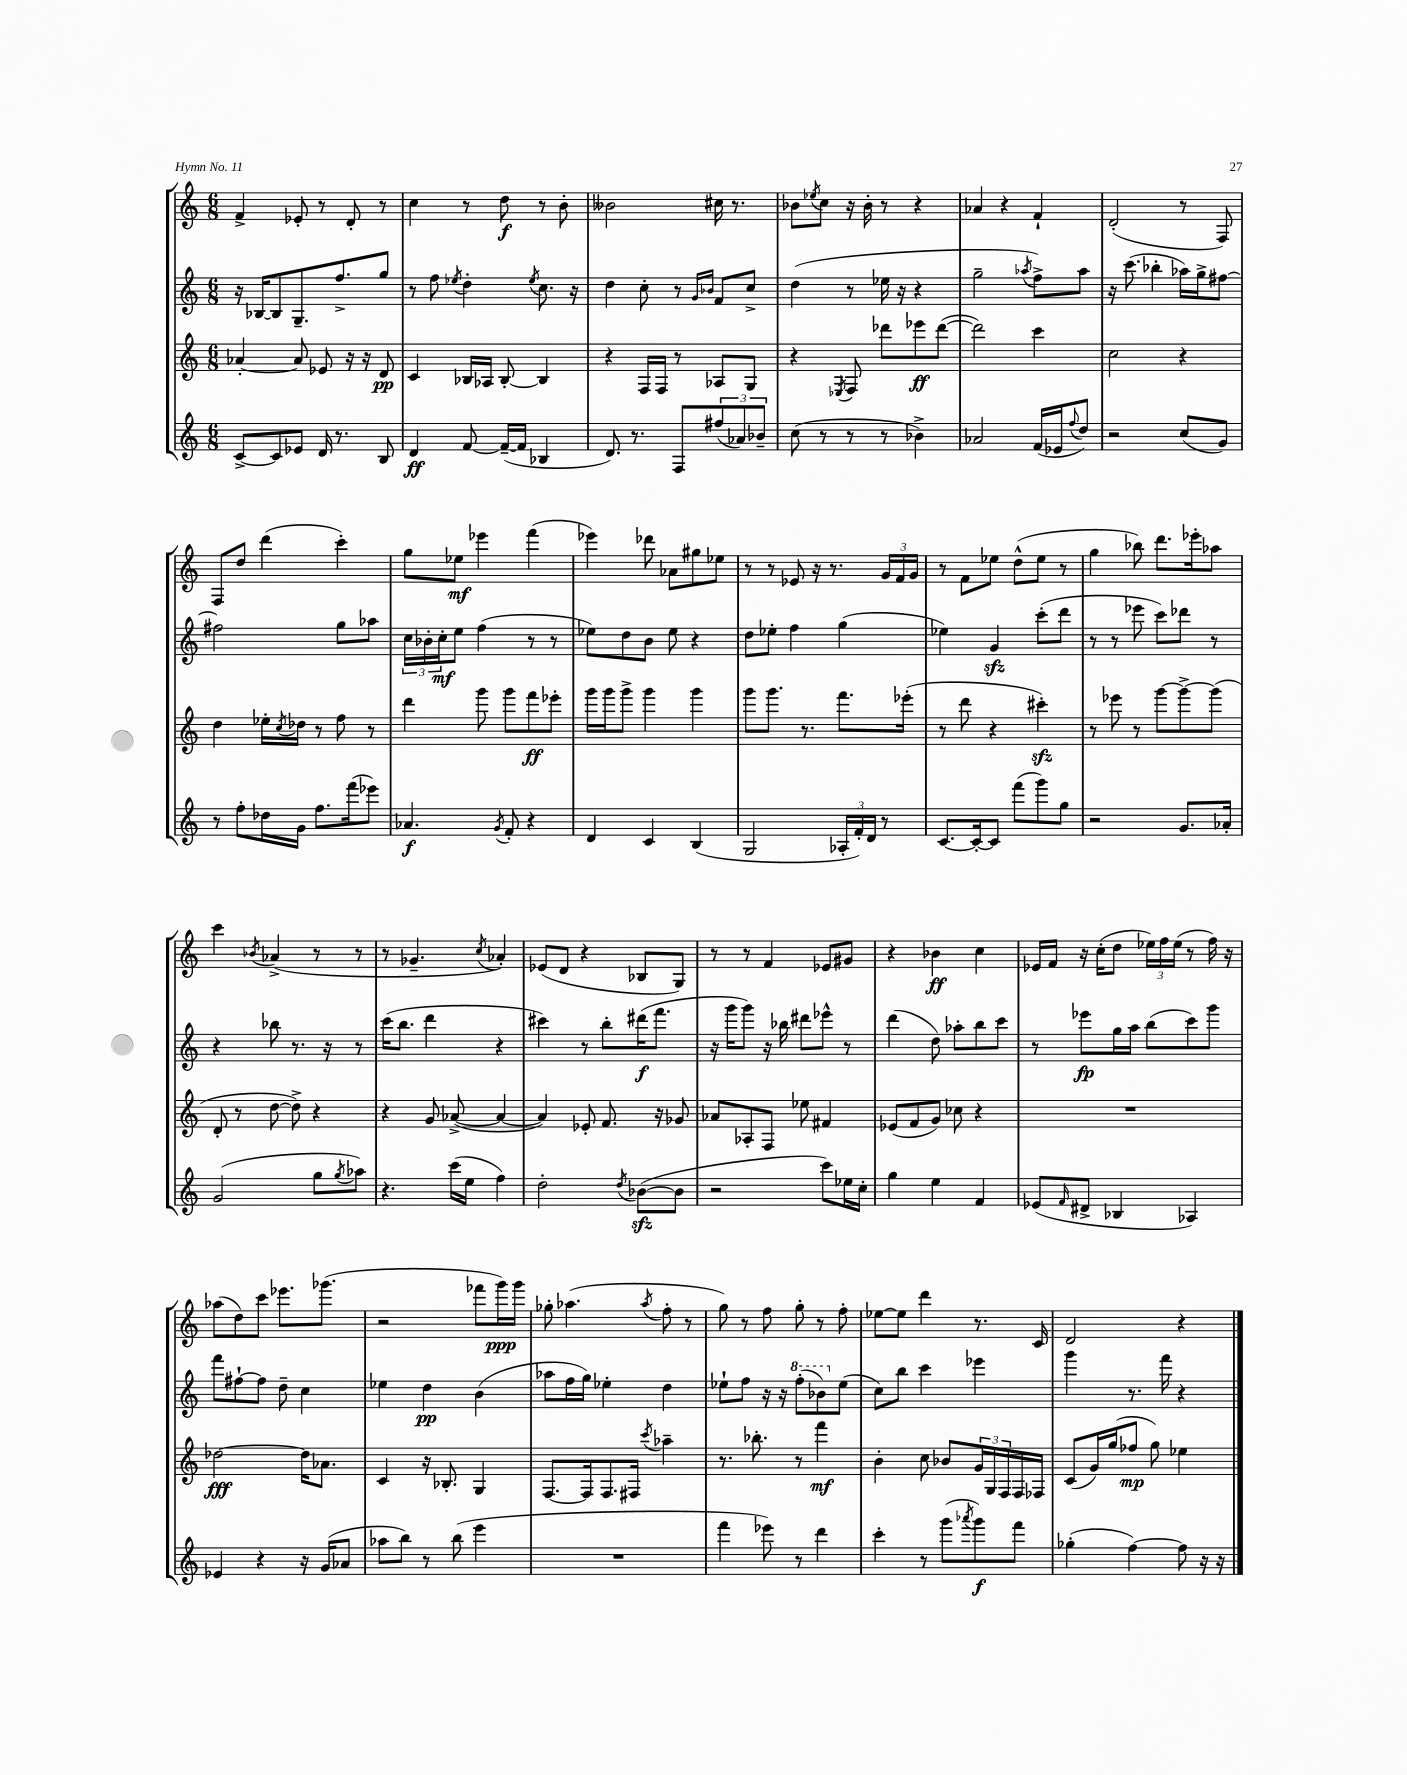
<<
\new StaffGroup <<
\new Staff = "s0" {
    \clef treble \key c \major \numericTimeSignature \time 6/8
    f'4-> ees'8-. r8 d'8-. r8 |
    c''4 r8 d''8\f r8 b'8-. |
    beses'2 cis''16 r8. |
    bes'8 \acciaccatura { ees''8 } c''8 r16 bes'16-. r8 r4 |
    aes'4 r4 f'4-! |
    d'2-.( r8 f8) |
    f8 d''8 d'''4( c'''4-.) |
    g''8 ees''8\mf ees'''4 f'''4( |
    ees'''4) des'''8 aes'8 gis''8 ees''8 |
    r8 r8 ees'8 r16 r8. \tuplet 3/2 { g'16 f'16 g'16 } |
    r8 f'8 ees''8 d''8-^( ees''8 r8 |
    g''4 bes''8) d'''8. ees'''16-. aes''8 |
    c'''4 \acciaccatura { bes'8 } aes'4->( r8 r8 |
    r8 ges'4.-- \acciaccatura { c''8 } aes'4-.) |
    ees'8( d'8 r4 bes8 g8) |
    r8 r8 f'4 ees'8 gis'8 |
    r4 bes'4\ff c''4 |
    ees'16 f'16 r16 c''16-.( d''8 \tuplet 3/2 { ees''16) f''16 ees''16( } r8 f''16) r16 |
    aes''8( d''8) c'''8 ees'''8. ges'''8.( |
    r2 fes'''8 g'''16\ppp) g'''16 |
    ges''8-. aes''4.( \acciaccatura { aes''8 } f''8-. r8 |
    g''8) r8 f''8 g''8-. r8 f''8-. |
    ees''8~ ees''8 d'''4 r8. c'16 |
    d'2 r4 \bar "|." |
}
\new Staff = "s1" {
    \clef treble \key c \major \numericTimeSignature \time 6/8
    r16 bes16~ bes8 g8.-- f''8.-> g''8 |
    r8 f''8 \acciaccatura { ees''8 } d''4-. \acciaccatura { ees''8 } c''8. r16 |
    d''4 c''8-. r8 \grace { g'16 bes'16 } f'8 c''8-> |
    d''4( r8 ees''16 r16 r4 |
    g''2-- \acciaccatura { aes''8 } f''8->) aes''8 |
    r16 c'''8.( bes''4-. aes''16) g''16-> fis''8~ |
    fis''2 g''8 aes''8 |
    \tuplet 3/2 { c''16 bes'16-. c''16-.\mf } e''8 f''4( r8 r8 |
    ees''8) d''8 b'8 ees''8 r4 |
    d''8 ees''8-. f''4 g''4( |
    ees''4) g'4\sfz c'''8-.( d'''8 |
    r8 r8 ees'''8 c'''8) des'''8 r8 |
    r4 bes''8 r8. r16 r8 |
    c'''16( b''8. d'''4 r4 |
    cis'''4) r8 b''8-. dis'''16\f( f'''8. |
    r16 g'''16 g'''8) r16 bes''16 dis'''8 ees'''8-^ r8 |
    d'''4( d''8) aes''8-. b''8 c'''8 |
    r8 ees'''8\fp g''16 a''16 b''8( c'''8) g'''8 |
    f'''8 fis''8~-! fis''8 d''8-- c''4 |
    ees''4 d''4\pp b'4( |
    aes''8 f''16 g''16) ees''4-. d''4 |
    ees''8-! f''8 r16 r16 \ottava #1 f'''8-.( bes''8) \ottava #0 ees''8( |
    c''8) b''8 c'''4 ees'''4 |
    g'''4 r8. f'''16 r4 \bar "|." |
}
\new Staff = "s2" {
    \clef treble \key c \major \numericTimeSignature \time 6/8
    aes'4~-. aes'8 ees'8 r16 r16 d'8\pp |
    c'4 bes16 aes16 bes8~-. bes4 |
    r4 f16 f16 r8 aes8 g8 |
    r4 \acciaccatura { ees8 } f8 des'''8 ees'''8\ff des'''8~( |
    des'''2) c'''4 |
    c''2 r4 |
    d''4 ees''16-. \acciaccatura { c''8 } des''16 r8 f''8 r8 |
    d'''4 g'''8 g'''8 f'''8\ff ees'''8-. |
    g'''16 g'''16 g'''8-> g'''4 g'''4 |
    g'''8 g'''8. r8. f'''8. ees'''16-.( |
    r8 d'''8 r4 cis'''4-.\sfz) |
    r8 ees'''8 r8 g'''8~ g'''8~-> g'''8( |
    d'8-. r8 d''8~ d''8->) r4 |
    r4 g'8 aes'8~->( aes'4~ |
    aes'4) ees'8-. f'8. r16 ges'8 |
    aes'8 aes8-. f8 ees''8 fis'4 |
    ees'8( f'8 g'8) ces''8 r4 |
    R2. |
    des''2~\fff des''16 aes'8. |
    c'4 r16 bes8.-. g4 |
    f8.~ f16 f8. fis16 \acciaccatura { c'''8 } aes''4-- |
    r8. bes''8.-. r8 f'''4\mf |
    b'4-. c''8 bes'8 \tuplet 3/2 { g'16 g16 f16 } f16 fes16 |
    c'8( g'16) g''16( fes''8\mp g''8) ees''4 \bar "|." |
}
\new Staff = "s3" {
    \clef treble \key c \major \numericTimeSignature \time 6/8
    c'8~-> c'8 ees'8 d'16 r8. b8 |
    d'4\ff f'8~ f'16~--( f'16 bes4 |
    d'8.) r8. f8 \tuplet 3/2 { fis''8( aes'8) bes'8-- } |
    c''8( r8 r8 r8 bes'4->) |
    aes'2 f'16( ees'16 \appoggiatura { f''8 } d''8) |
    r2 c''8( g'8) |
    r8 f''8-. des''16 g'16 f''8. f'''16( ees'''8) |
    aes'4.\f \acciaccatura { g'8 } f'8-. r4 |
    d'4 c'4 b4( |
    g2 \tuplet 3/2 { aes16-. f'16-.) d'16 } r8 |
    c'8.~ c'16~-. c'8 f'''8( g'''8) g''8 |
    r2 g'8. aes'16-. |
    g'2( g''8 \acciaccatura { g''8 } aes''8) |
    r4. c'''16( e''16 f''4) |
    d''2-. \acciaccatura { d''8 } bes'8~\sfz( bes'8 |
    r2 c'''8) ees''16 c''16-. |
    g''4 e''4 f'4 |
    ees'8( \grace { f'16 } dis'8-> bes4 aes4) |
    ees'4 r4 r16 g'16( aes'8 |
    aes''8 b''8) r8 b''8( e'''4 |
    R2. |
    f'''4 ees'''8) r8 d'''4 |
    c'''4-. r8 g'''8( \acciaccatura { aes'''8 } g'''8\f) f'''8 |
    ges''4-.( f''4~) f''8 r16 r16 \bar "|." |
}
>>
>>
\layout { \context { \Score \remove "Bar_number_engraver" } }
